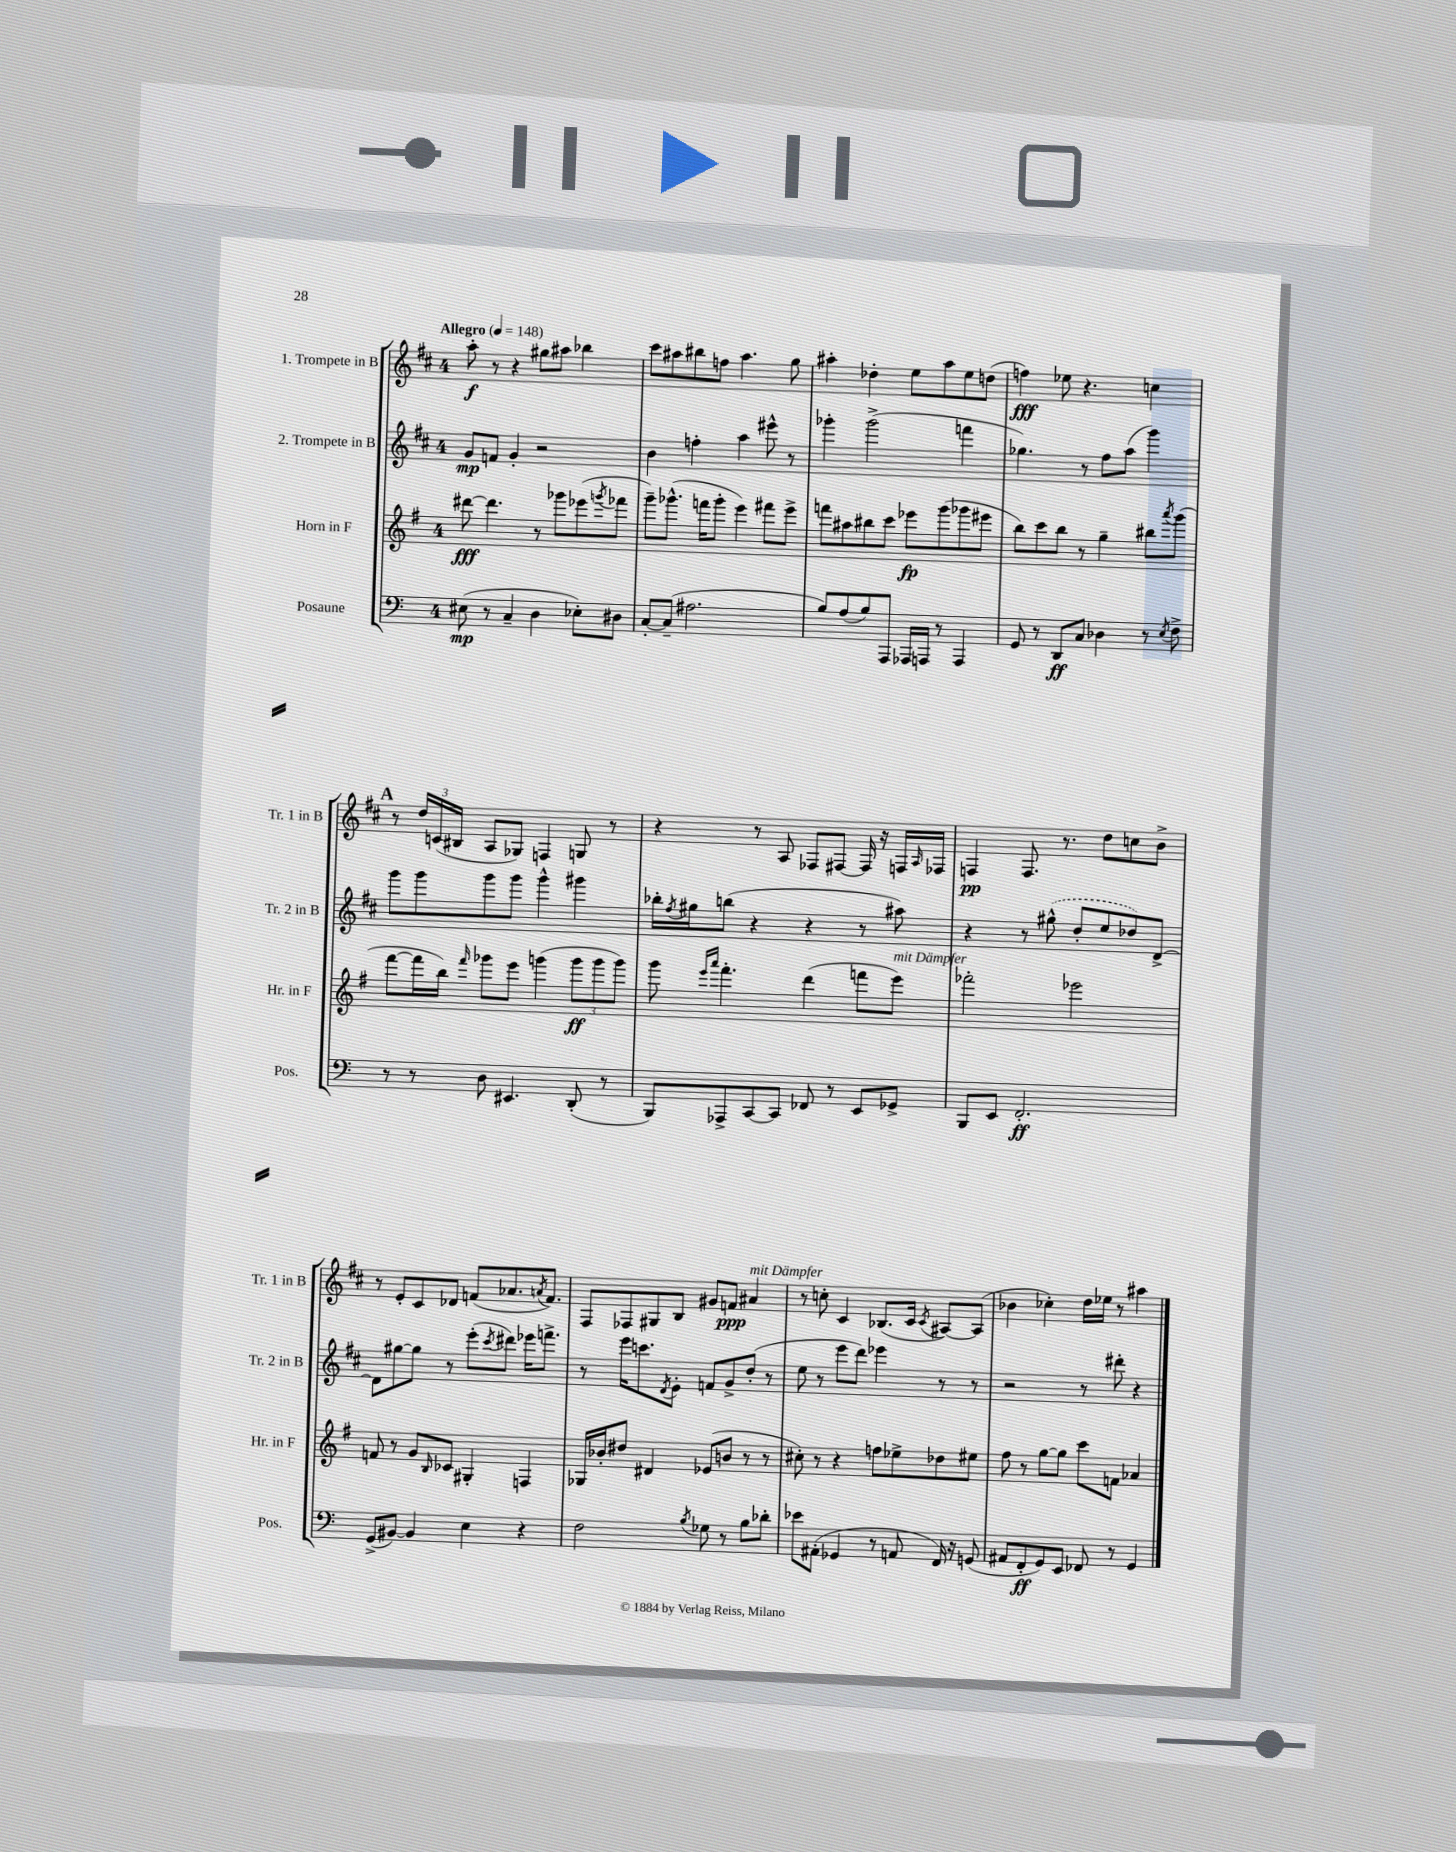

**kern	**kern	**kern	**kern
*staff4	*staff3	*staff2	*staff1
*clefF4	*clefG2	*clefG2	*clefG2
*k[]	*k[f#]	*k[f#c#]	*k[f#c#]
*M4/4	*M4/4	*M4/4	*M4/4
*MM148	*MM148	*MM148	*MM148
(8E#	[8ddd#	8g	8aa'
8r	4.ddd#]	8f	8r
4C~	.	4g'	4r
4D	8r	2r	8gg#
.	8ggg-	.	8aa#
8E-')	(8eee-	.	4bb-
.	8qggg	.	.
8D#	8fff-	.	.
=	=	=	=
[8C'	8ggg~)	4b	8ccc#
(8C~]	(8.ggg-^^	.	8aa#
2.A#	.	4ff'	8bb#
.	16fff	.	.
.	8ggg-'	.	8ff
.	4eee)	4aa	4.aa#
.	8fff#	8eee#^^	.
.	8eee^	8r	8gg
=	=	=	=
8B)	8fff	4ggg-'	4aa#'
(8A	8aa#	.	.
8B)	8bb#	(2ggg-^	4dd-'
8AAA	8ccc	.	.
16AAA-	8eee-	.	8ee
16AAA	.	.	.
8r	(8ggg	.	8aa#
4AAA	8ggg-	4fff	8ee
.	8eee#	.	(8dd
=	=	=	=
8GG	8bb)	4.gg-)	4ff)
8r	8ccc	.	.
8DD	8bb	.	8ee-
8C	8r	8r	4.r
4D-	4gg~	8ff#	.
.	.	(8aa	.
8r	8bb#	4ggg)	4cc
8qE	8qaaa	.	.
8F^	(8ggg	.	.
=	=	=	=
8r	[8fff#	8ggg	8r
8r	16fff#]	8ggg	24dd
.	.	.	(24c
.	16bb)	.	.
.	.	.	24B#
.	16qqfff#	.	.
8D	8ggg-	8ggg	8A
4.EE#	8eee	8ggg	8G-)
.	(4ggg	4ggg^^	4F
(8DD'	12ggg	4ggg#	8G
.	12ggg	.	.
8r	.	.	8r
.	12ggg)	.	.
=	=	=	=
8BBB)	8ggg	16bb-'	4r
.	.	8qff#	.
.	.	16gg#	.
.	16qqeee	.	.
.	16qqaaa	.	.
8AAA-^	4.fff#'	(8bb	.
[8CC	.	4r	8r
8CC]	.	.	8A
8FF-	(4ddd	4r	8F-
8r	.	.	[8F#
8EE	8fff	8r	16F#]
.	.	.	16r
8GG-^	8eee)	8aa#)	16F
.	.	.	16qqA
.	.	.	16F-
=	=	=	=
8BBB	2fff-'	4r	4F
8EE	.	.	.
2.FF'	.	8r	8.F
.	.	(8gg#^^	.
.	.	.	8.r
.	2eee-	8dd'	.
.	.	8ee	8dd
.	.	8dd-)	8cc
.	.	[8d^	8b^
=	=	=	=
(8GG^	8f	8d]	8r
[8BB#)	8r	[8gg#	8e'
4BB#]	8g	8gg#]	8c#
.	16qqB	.	.
.	8c-	8r	8d-
4E	4G#'	(8eee'	(8f
.	.	8qccc#	.
.	.	8ddd#)	8.a-
4r	4F	16eee-	.
.	.	.	8qa
.	.	8.fff^	8.f)
=	=	=	=
2F	16G-	8r	8F#
.	16b-'	.	.
.	8dd#	16eee	8F-
.	.	8.ccc	.
.	4d#	.	8G#
.	.	8qd	.
.	.	8e'	8B
8qB	.	.	.
8G-	(8e-	8f	8g#
8r	8b	8g^	8f
8B	8r	(8dd'	4a#
8d-'	8r	8r	.
=	=	=	=
8e-	8cc#')	8ee	8r
(8AA#'	8r	8r	8cc'
4GG-	4r	8eee	4c#
.	.	8ddd)	.
8r	8ff	4eee-	(8.B-
8AA	8ee-^	.	.
.	.	.	16c#
.	.	.	8qc#
16FF)	8dd-	8r	[8A#)
16r	.	.	.
(8GG	8ee#	8r	(8A#]
=	=	=	=
8AA#	8ff#	2r	4b-
8FF'	8r	.	.
8GG)	[8gg	.	4cc-')
8EE	8gg]	.	.
8FF-	8ccc	8r	16dd
.	.	.	16ee-
8r	8f	8ddd#'	8r
4GG	4a-	4r	4aa#
==	==	==	==
*-	*-	*-	*-
